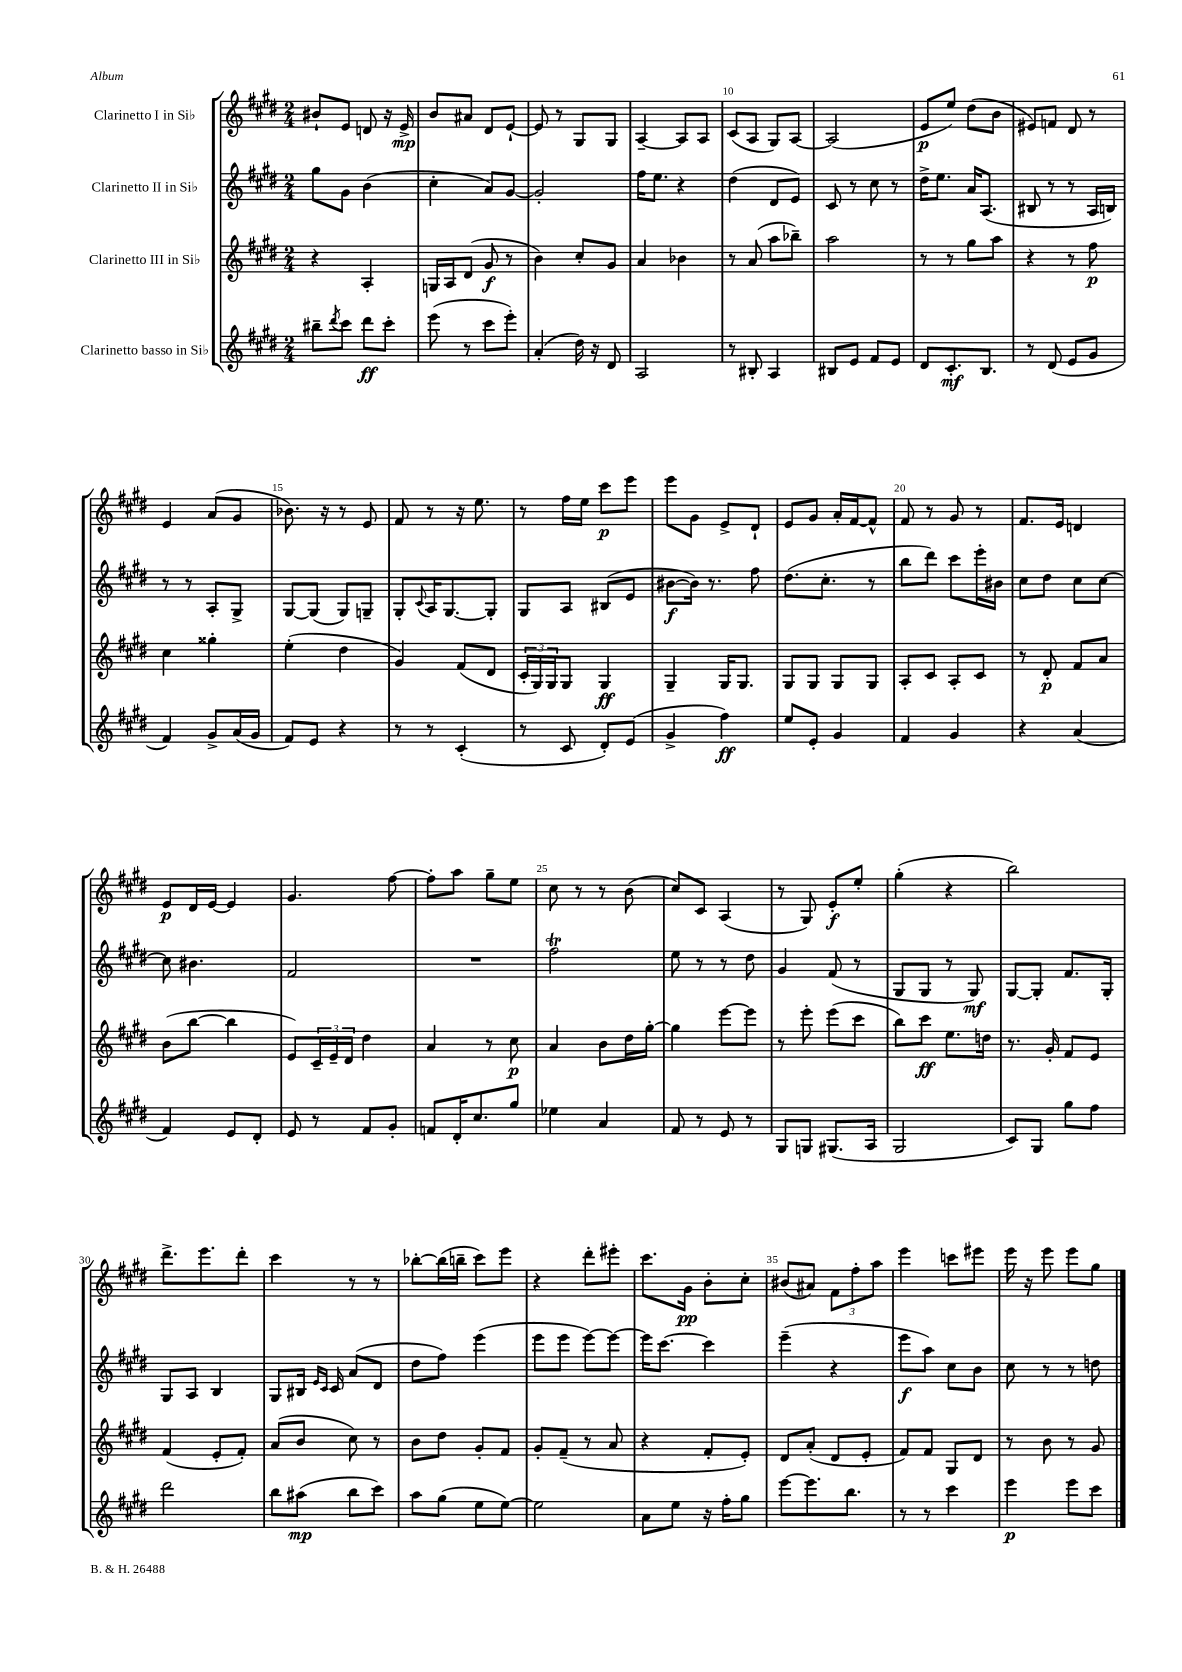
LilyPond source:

<<
\new StaffGroup <<
\new Staff = "s0" \with { instrumentName = "Clarinetto I in Sib" } {
    \clef treble \key e \major \numericTimeSignature \time 2/4
    bis'8-! e'8 d'8 r16 e'16->\mp |
    b'8 ais'8 dis'8 e'8~-! |
    e'8 r8 gis8 gis8 |
    a4~-- a8 a8 |
    cis'8( a8 gis8) a8~ |
    a2( |
    e'8\p e''8) dis''8( b'8 |
    eis'8) f'8 dis'8 r8 |
    e'4 a'8( gis'8 |
    bes'8.) r16 r8 e'8 |
    fis'8 r8 r16 e''8. |
    r8 fis''16 e''16 cis'''8\p e'''8 |
    e'''8 gis'8 e'8-> dis'8-! |
    e'8 gis'8 a'16-. fis'16~ fis'8-^ |
    fis'8 r8 gis'8 r8 |
    fis'8. e'16 d'4 |
    e'8\p dis'16 e'16~ e'4 |
    gis'4. fis''8~ |
    fis''8-. a''8 gis''8-- e''8 |
    cis''8 r8 r8 b'8( |
    cis''8) cis'8 a4( |
    r8 gis8) e'8-.\f e''8-. |
    gis''4-.( r4 |
    b''2) |
    dis'''8.-> e'''8. dis'''8-. |
    cis'''4 r8 r8 |
    bes''8~-. bes''16( b''16-- cis'''8) e'''8 |
    r4 dis'''8-. eis'''8-. |
    cis'''8. gis'16\pp b'8-. cis''8-. |
    bis'8( ais'8) \tuplet 3/2 { fis'8 fis''8-. a''8 } |
    e'''4 c'''8 eis'''8 |
    e'''16 r16 e'''8 e'''8 gis''8 \bar "|." |
}
\new Staff = "s1" \with { instrumentName = "Clarinetto II in Sib" } {
    \clef treble \key e \major \numericTimeSignature \time 2/4
    gis''8 gis'8 b'4( |
    cis''4-. a'8) gis'8~ |
    gis'2-. |
    fis''16 e''8. r4 |
    dis''4( dis'8 e'8) |
    cis'8 r8 cis''8 r8 |
    dis''16-> e''8. a'16 a8.( |
    bis8 r8 r8 a16 b16) |
    r8 r8 a8-. gis8-> |
    gis8~ gis8( gis8) g8-- |
    gis8-. \appoggiatura { cis'8 } a16 gis8.~ gis8-. |
    gis8 a8 bis8( e'8 |
    bis'8~\f bis'16) r8. fis''8 |
    dis''8.( cis''8.-. r8 |
    b''8 dis'''8) cis'''8 e'''16-. bis'16 |
    cis''8 dis''8 cis''8 cis''8~ |
    cis''8 bis'4. |
    fis'2 |
    R2 |
    fis''2\trill |
    e''8 r8 r8 dis''8 |
    gis'4 fis'8( r8 |
    gis8 gis8 r8 gis8\mf) |
    gis8~ gis8-. fis'8. gis16-. |
    gis8 a8 b4 |
    gis8 bis16 \grace { e'16 cis'16 } cis'16 a'8( dis'8 |
    dis''8 fis''8) e'''4( |
    e'''8 e'''8 e'''8~) e'''8~ |
    e'''16 cis'''8.~ cis'''4 |
    e'''4--( r4 |
    e'''8\f a''8) cis''8 b'8 |
    cis''8 r8 r8 d''8 \bar "|." |
}
\new Staff = "s2" \with { instrumentName = "Clarinetto III in Sib" } {
    \clef treble \key e \major \numericTimeSignature \time 2/4
    r4 a4-. |
    g16 a16 dis'8( gis'8\f r8 |
    b'4) cis''8-. gis'8 |
    a'4 bes'4 |
    r8 a'8( a''8 bes''8--) |
    a''2 |
    r8 r8 gis''8 a''8 |
    r4 r8 fis''8\p |
    cis''4 gisis''4-. |
    e''4-.( dis''4 |
    gis'4) fis'8( dis'8 |
    \tuplet 3/2 { cis'16-. gis16) gis16 } gis8 gis4\ff |
    gis4-- gis16 gis8. |
    gis8 gis8 gis8 gis8 |
    a8-. cis'8 a8-. cis'8 |
    r8 dis'8-.\p fis'8 a'8 |
    b'8( b''8~ b''4 |
    e'8) \tuplet 3/2 { cis'16-- e'16-- dis'16 } dis''4 |
    a'4 r8 cis''8\p |
    a'4 b'8 dis''16 gis''16~-. |
    gis''4 e'''8~ e'''8 |
    r8 e'''8-. e'''8( cis'''8 |
    b''8) cis'''8\ff e''8. d''16 |
    r8. gis'16-. fis'8 e'8 |
    fis'4( e'8-. fis'8-.) |
    a'8( b'8 cis''8) r8 |
    b'8 dis''8 gis'8-. fis'8 |
    gis'8-. fis'8--( r8 a'8 |
    r4 fis'8-. e'8-.) |
    dis'8 a'8-.( dis'8 e'8-. |
    fis'8) fis'8 gis8 dis'8 |
    r8 b'8 r8 gis'8 \bar "|." |
}
\new Staff = "s3" \with { instrumentName = "Clarinetto basso in Sib" } {
    \clef treble \key e \major \numericTimeSignature \time 2/4
    bis''8-- \acciaccatura { dis'''8 } cis'''8 dis'''8\ff cis'''8-. |
    e'''8( r8 cis'''8 e'''8-.) |
    a'4-.( dis''16) r16 dis'8 |
    a2 |
    r8 bis8-. a4 |
    bis8 e'8 fis'8 e'8 |
    dis'8 cis'8.-.\mf b8. |
    r8 dis'8( e'8 gis'8 |
    fis'4) gis'8-> a'16( gis'16 |
    fis'8) e'8 r4 |
    r8 r8 cis'4-.( |
    r8 cis'8 dis'8-.) e'8( |
    gis'4-> fis''4\ff) |
    e''8 e'8-. gis'4 |
    fis'4 gis'4 |
    r4 a'4( |
    fis'4) e'8 dis'8-. |
    e'8 r8 fis'8 gis'8-. |
    f'8 dis'16-. cis''8. gis''8 |
    ees''4 a'4 |
    fis'8 r8 e'8 r8 |
    gis8 g8 gis8.( a16 |
    gis2 |
    cis'8) gis8 gis''8 fis''8 |
    dis'''2 |
    b''8 ais''8\mp( b''8 cis'''8) |
    a''8 gis''8( e''8 e''8~) |
    e''2 |
    a'8 e''8 r16 fis''16-. gis''8 |
    e'''8~ e'''8. b''8. |
    r8 r8 cis'''4 |
    e'''4\p e'''8 cis'''8 \bar "|." |
}
>>
>>
\layout { \context { \Score currentBarNumber = #6 \override BarNumber.break-visibility = ##(#f #t #t) barNumberVisibility = #(every-nth-bar-number-visible 5) } }
